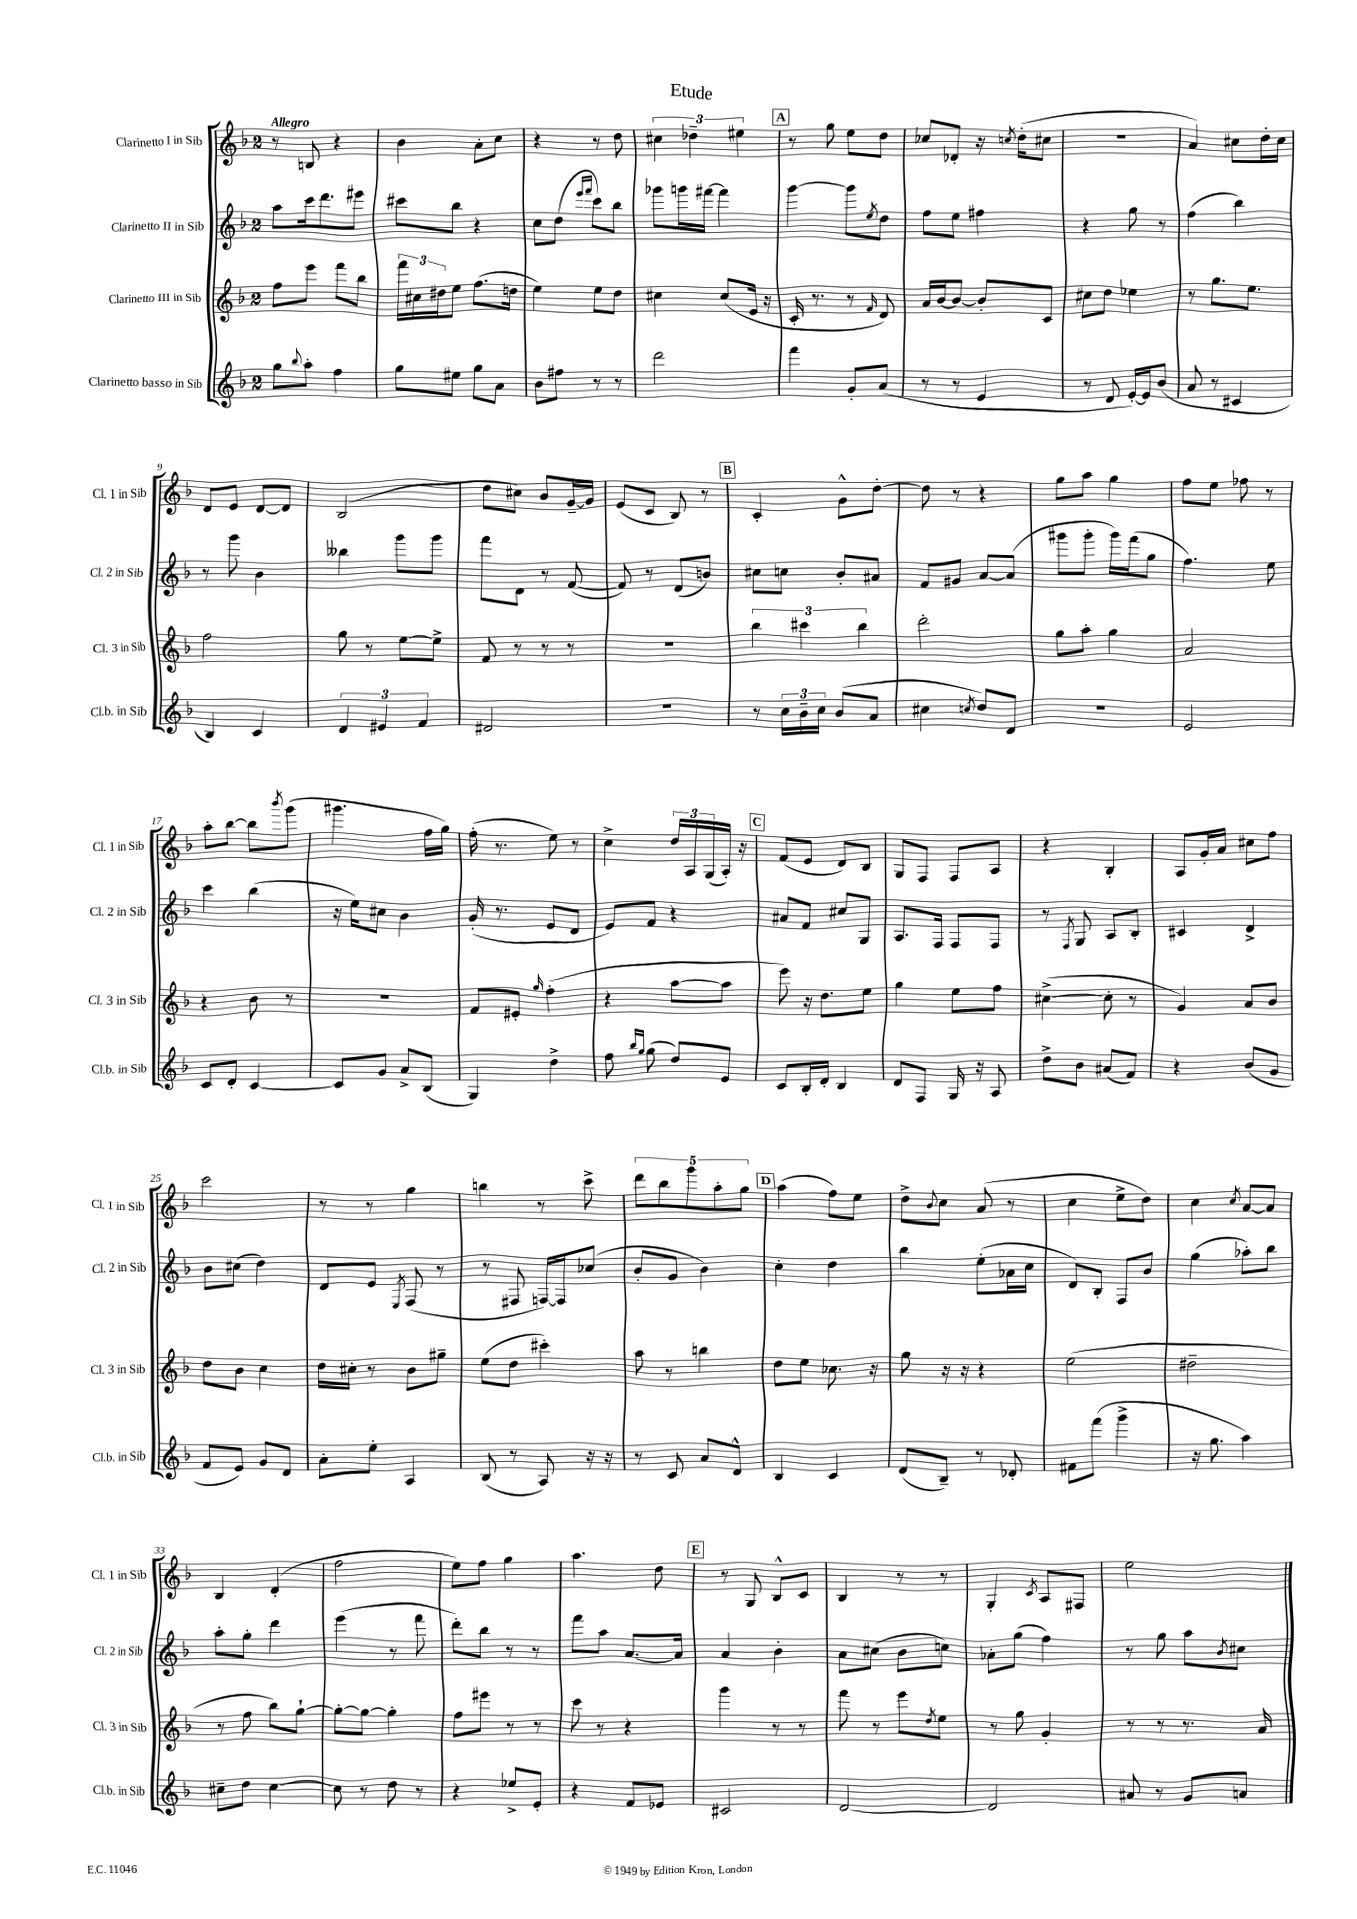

**kern	**kern	**kern	**kern
*part4	*part3	*part2	*part1
*staff4	*staff3	*staff2	*staff1
*I"Clarinetto basso in Sib	*I"Clarinetto III in Sib	*I"Clarinetto II in Sib	*I"Clarinetto I in Sib
*I'Cl.b. in Sib	*I'Cl. 3 in Sib	*I'Cl. 2 in Sib	*I'Cl. 1 in Sib
*clefG2	*clefG2	*clefG2	*clefG2
*k[b-]	*k[b-]	*k[b-]	*k[b-]
*M2/4	*M2/4	*M2/4	*M2/4
=1	=1	=1	=1
!	!	!	!LO:TX:a:B:t=Allegro
8gg\L	8ff\L	8aa\L	8r
8qqbb-/	.	.	.
8aa'\J	8eee\J	16ccc\k	8Bn/
.	.	8.ddd\	.
4ff\	8fff\L	.	4r
.	8bb-\J	8eee#X\J	.
=2	=2	=2	=2
8gg\L	24fff\LL	8ccc#X\L	4b-\
.	24cc#X\	.	.
.	24dd#X\J	.	.
8ee#X\J	8ee\J	8bb-\J	.
8gg\L	(8.ff\L	4r	8a'\L
8a\J	.	.	8cc\J
.	16ddn\Jk	.	.
=3	=3	=3	=3
8b-\L	4ee\)	8cc\L	4r
8ff#X\J	.	(8dd\J	.
.	.	16qqeee/LL	.
.	.	16qqfff/JJ	.
8r	8ee\L	8ccc\L)	8r
8r	8dd\J	8bb-\J	8dd\
=4	=4	=4	=4
2ddd\	4cc#X\	8ggg-X\L	6cc#X\
.	.	16gggn\L	.
.	.	.	6dd-X~\
.	.	[16fff#X\JJ	.
.	(8cc#/L	4fff#\]	.
.	.	.	6ee#X\
.	16e/Jk	.	.
.	16r	.	.
!!LO:REH:place=s1:t=A
=5	=5	=5	=5
4fff\	16c'/	[4ggg\	8r
.	8.r	.	.
.	.	.	8gg\
8g'/L	8r	8ggg\L]	8ee\L
.	16qqf/	8qee/	.
(8a/J	8d/)	8dd\J	8dd\J
=6	=6	=6	=6
8r	16a/LL	8ff\L	8cc-X/L
.	[16b-/J	.	.
8r	8b-/J_	8ee\J	8d-X'/J
4e/	8b-'/L]	4ff#X\	16r
.	.	.	8qccn/
.	.	.	(16dd'\KL
.	8c/J	.	8cc#X\J
=7	=7	=7	=7
8r	8cc#X\L	4r	2r
8d/	8dd\J	.	.
[16e'/LL)	4ee-X\	8gg\	.
16e/J]	.	.	.
(8b-/J	.	8r	.
=8	=8	=8	=8
8a/	8r	(4ff\	4a/)
8r	8.gg\L	.	.
4c#X/	.	4bb-\)	8cc#X\L
.	8.ee\J	.	.
.	.	.	16dd'\L
.	.	.	16cc#\JJ
!!LO:LB:g=z
=9	=9	=9	=9
4B-/)	2ff\	8r	8d/L
.	.	8ggg\	8e/J
4c/	.	4b-\	[8d/L
.	.	.	8d/J]
=10	=10	=10	=10
6d/	8gg\	4bb--X\	(2B-/
.	8r	.	.
6e#X/	.	.	.
.	[8ee\L	8ggg\L	.
6f/	.	.	.
.	8ee^\J]	8ggg\J	.
=11	=11	=11	=11
2d#X/	8f/	8fff\L	8dd\L
.	8r	8d\J	8cc#X\J)
.	8r	8r	8b-/L
.	8r	([8f/	[16g~/L
.	.	.	16g/JJ]
=12	=12	=12	=12
2r	2r	8f/])	(8e/L
.	.	8r	8c/J
.	.	(8d/L	8B-/)
.	.	8bn/J)	8r
!!LO:REH:place=s1:t=B
=13	=13	=13	=13
8r	6bb-\	8cc#X\L	4c'/
24cc\LL	.	8ccn\J	.
24b-~\	6ccc#X\	.	.
24cc\JJ	.	.	.
(8b-/L	.	8b-'/L	8g^^\L
.	6bb-\	.	.
8a/J	.	8a#X/J	[8dd'\J
=14	=14	=14	=14
4cc#X\	2ddd'\	8f/L	8dd\]
.	.	8g#X/J	8r
8qccn/	.	.	.
8dd/L)	.	[8a/L	4r
8d/J	.	(8a/J]	.
=15	=15	=15	=15
2r	8gg\L	8ggg#X\L	8gg\L
.	8aa'\J	8ggg#'\J	8aa\J
.	4gg\	16ggg#\LL)	4gg\
.	.	(16fff\J	.
.	.	8gg\J	.
=16	=16	=16	=16
2e/	2a/	4.ff\)	8ff\L
.	.	.	8ee\J
.	.	.	8ff-X\
.	.	8ee\	8r
!!LO:LB:g=z
=17	=17	=17	=17
8c/L	4r	4ccc\	8aa'\L
8d'/J	.	.	[8bb-\J
[4c/	8b-\	(4bb-\	8bb-\L]
.	.	.	8qbbb-/
.	8r	.	(8ggg\J
=18	=18	=18	=18
8c/L]	2r	16r	4.ggg#X\
.	.	16ee\KL)	.
8g/J	.	8cc#X\J	.
8a^/L	.	4b-\	.
(8B-/J	.	.	16ff\LL
.	.	.	16gg\JJ)
=19	=19	=19	=19
4G/)	8f/L	(16g'/	(16ff'\
.	.	8.r	8.r
.	8e#X'/J	.	.
.	16qqgg/	.	.
4dd^\	(4ff'\	8e/L	8ee\)
.	.	8d/J	8r
=20	=20	=20	=20
8ff\	4r	8e/L)	4cc^\
16qqbb-/LL	.	.	.
16qqgg/JJ	.	.	.
(8gg\	.	8f/J	.
8dd/L)	[8aa\L	4r	24dd/LL
.	.	.	24A/
.	.	.	(24G/
8e/J	8aa\J]	.	16A'/JJ)
.	.	.	16r
!!LO:REH:place=s1:t=C
=21	=21	=21	=21
8c/L	8eee\)	8a#X/L	(8f/L
16B-'/L	16r	8f/J	8e/J
16d'/JJ	8.dd\L	.	.
4B-/	.	8cc#X/L	8d/L)
.	8ee\J	8G/J	8B-/J
=22	=22	=22	=22
8d/L	4gg\	8.A/L	8G/L
8F/J	.	.	8F/J
.	.	16F/Jk	.
16G/	8ee\L	8F/L	8F/L
16r	.	.	.
8A/	8ff\J	8F/J	8A/J
=23	=23	=23	=23
8dd^\L	([4cc#X^\	8r	4r
.	.	8qF/	.
8b-\J	.	8G/	.
(8a#X/L	8cc#'\]	8A/L	4B-'/
8f/J)	8r	8B-'/J	.
=24	=24	=24	=24
4r	4g/)	4c#X/	8A/L
.	.	.	16g'/L
.	.	.	16a/JJ
(8b-/L	8a/L	4d^/	8cc#X\L
8g/J	8b-/J	.	8ff\J
!!LO:LB:g=z
=25	=25	=25	=25
8f/L	8dd\L	8b-\L	2ccc\
8e/J)	8b-\J	(8cc#X\J	.
8g/L	4cc\	4dd\)	.
8d/J	.	.	.
=26	=26	=26	=26
8a'\L	16dd\LL	8d/L	8r
.	16cc#X'\JJ	.	.
8ee'\J	8r	8e/J	8r
.	.	8qE/	.
4A/	8b-\L	(8F/	4gg\
.	8gg#X~\J	8r	.
=27	=27	=27	=27
(8B-/	(8ee\L	8r	4bbn\
8r	8dd\J	8F#X/	.
8A/)	4ccc#X'\)	[16Fn/LL)	8r
.	.	16F/J]	.
16r	.	(8cc-X/J	8ccc^\
16r	.	.	.
=28	=28	=28	=28
8r	8aa\	8b-'/L	10ddd\L
.	.	.	10bb-\
8c/	8r	8g/J	.
.	.	.	10ggg\
8a/L	4bbn\	4b-\)	.
.	.	.	10aa'\
8d^^/J	.	.	.
.	.	.	10gg\J
!!LO:REH:place=s1:t=D
=29	=29	=29	=29
4B-/	8dd\L	4cc'\	(4aa\
.	8ee\J	.	.
4c/	8.cc-X\	4dd\	8ff\L)
.	.	.	8ee\J
.	16r	.	.
=30	=30	=30	=30
(8d/L	8gg\	4bb-\	8dd^\L
.	.	.	8qqb-/
8B-~/J)	16r	.	8cc\J
.	16r	.	.
8r	4r	(8ee'\L	(8a/
8d-X'/	.	16a-X\L	8r
.	.	16cc\JJ	.
=31	=31	=31	=31
8f#X\L	(2ee\	8d/L)	4cc\
(8fff\J	.	8B-'/J	.
4ggg^\	.	8F/L	8ee^\L
.	.	8b-/J	8dd\J)
=32	=32	=32	=32
16r	2dd#X~\	(4gg\	4cc\
8.gg\	.	.	.
.	.	.	8qcc/
4aa\)	.	8aa-X'\L)	[8a/L
.	.	8bb-\J	8a/J]
!!LO:LB:g=z
=33	=33	=33	=33
8cc#X~\L	8r	8aa'\L	4B-/
8dd\J	8ff\	8gg'\J	.
[4cc#\	8bb-\L)	4ddd\	(4d'/
.	[8gg`\J	.	.
=34	=34	=34	=34
8cc#\]	8gg'\L_	(4eee\	2ff\
8r	8gg\J_	.	.
8dd\	4gg'\]	8r	.
8r	.	8fff\	.
=35	=35	=35	=35
4r	8ff\L	8ddd'\L)	8ee\L)
.	8eee#X\J	8bb-\J	8ff\J
8ee-X^/L	8r	8r	4gg\
8e'/J	8r	8r	.
=36	=36	=36	=36
4r	8ccc\	8fff\L	4.aa\
.	8r	8aa\J	.
8f/L	4r	[8.a/L	.
8e-X/J	.	.	8dd\
.	.	16a/Jk]	.
!!LO:REH:place=s1:t=E
=37	=37	=37	=37
2c#X/	4ggg\	4a/	8r
.	.	.	8G/
.	8r	4b-'\	8B-^^/L
.	8r	.	8c/J
=38	=38	=38	=38
[2d/	8fff\	8a\L	4B-/
.	8r	(8cc#X\J	.
.	8eee\L	8b-\L	8r
.	8qdd/	.	.
.	8ee\J	8ccn\J)	8r
=39	=39	=39	=39
2d/]	8r	8a-X'\L	4G'/
.	8gg\	(8gg\J	.
.	.	.	8qc/
.	4g'/	4ff\)	8A/L
.	.	.	8F#X/J
=40	=40	=40	=40
8a#X/	8r	8r	2ee\
8r	8r	8gg\	.
8g/L	8.r	8aa\L	.
.	.	8qb-/	.
8an/J	.	8cc#X\J	.
.	16a/	.	.
==	==	==	==
*-	*-	*-	*-
